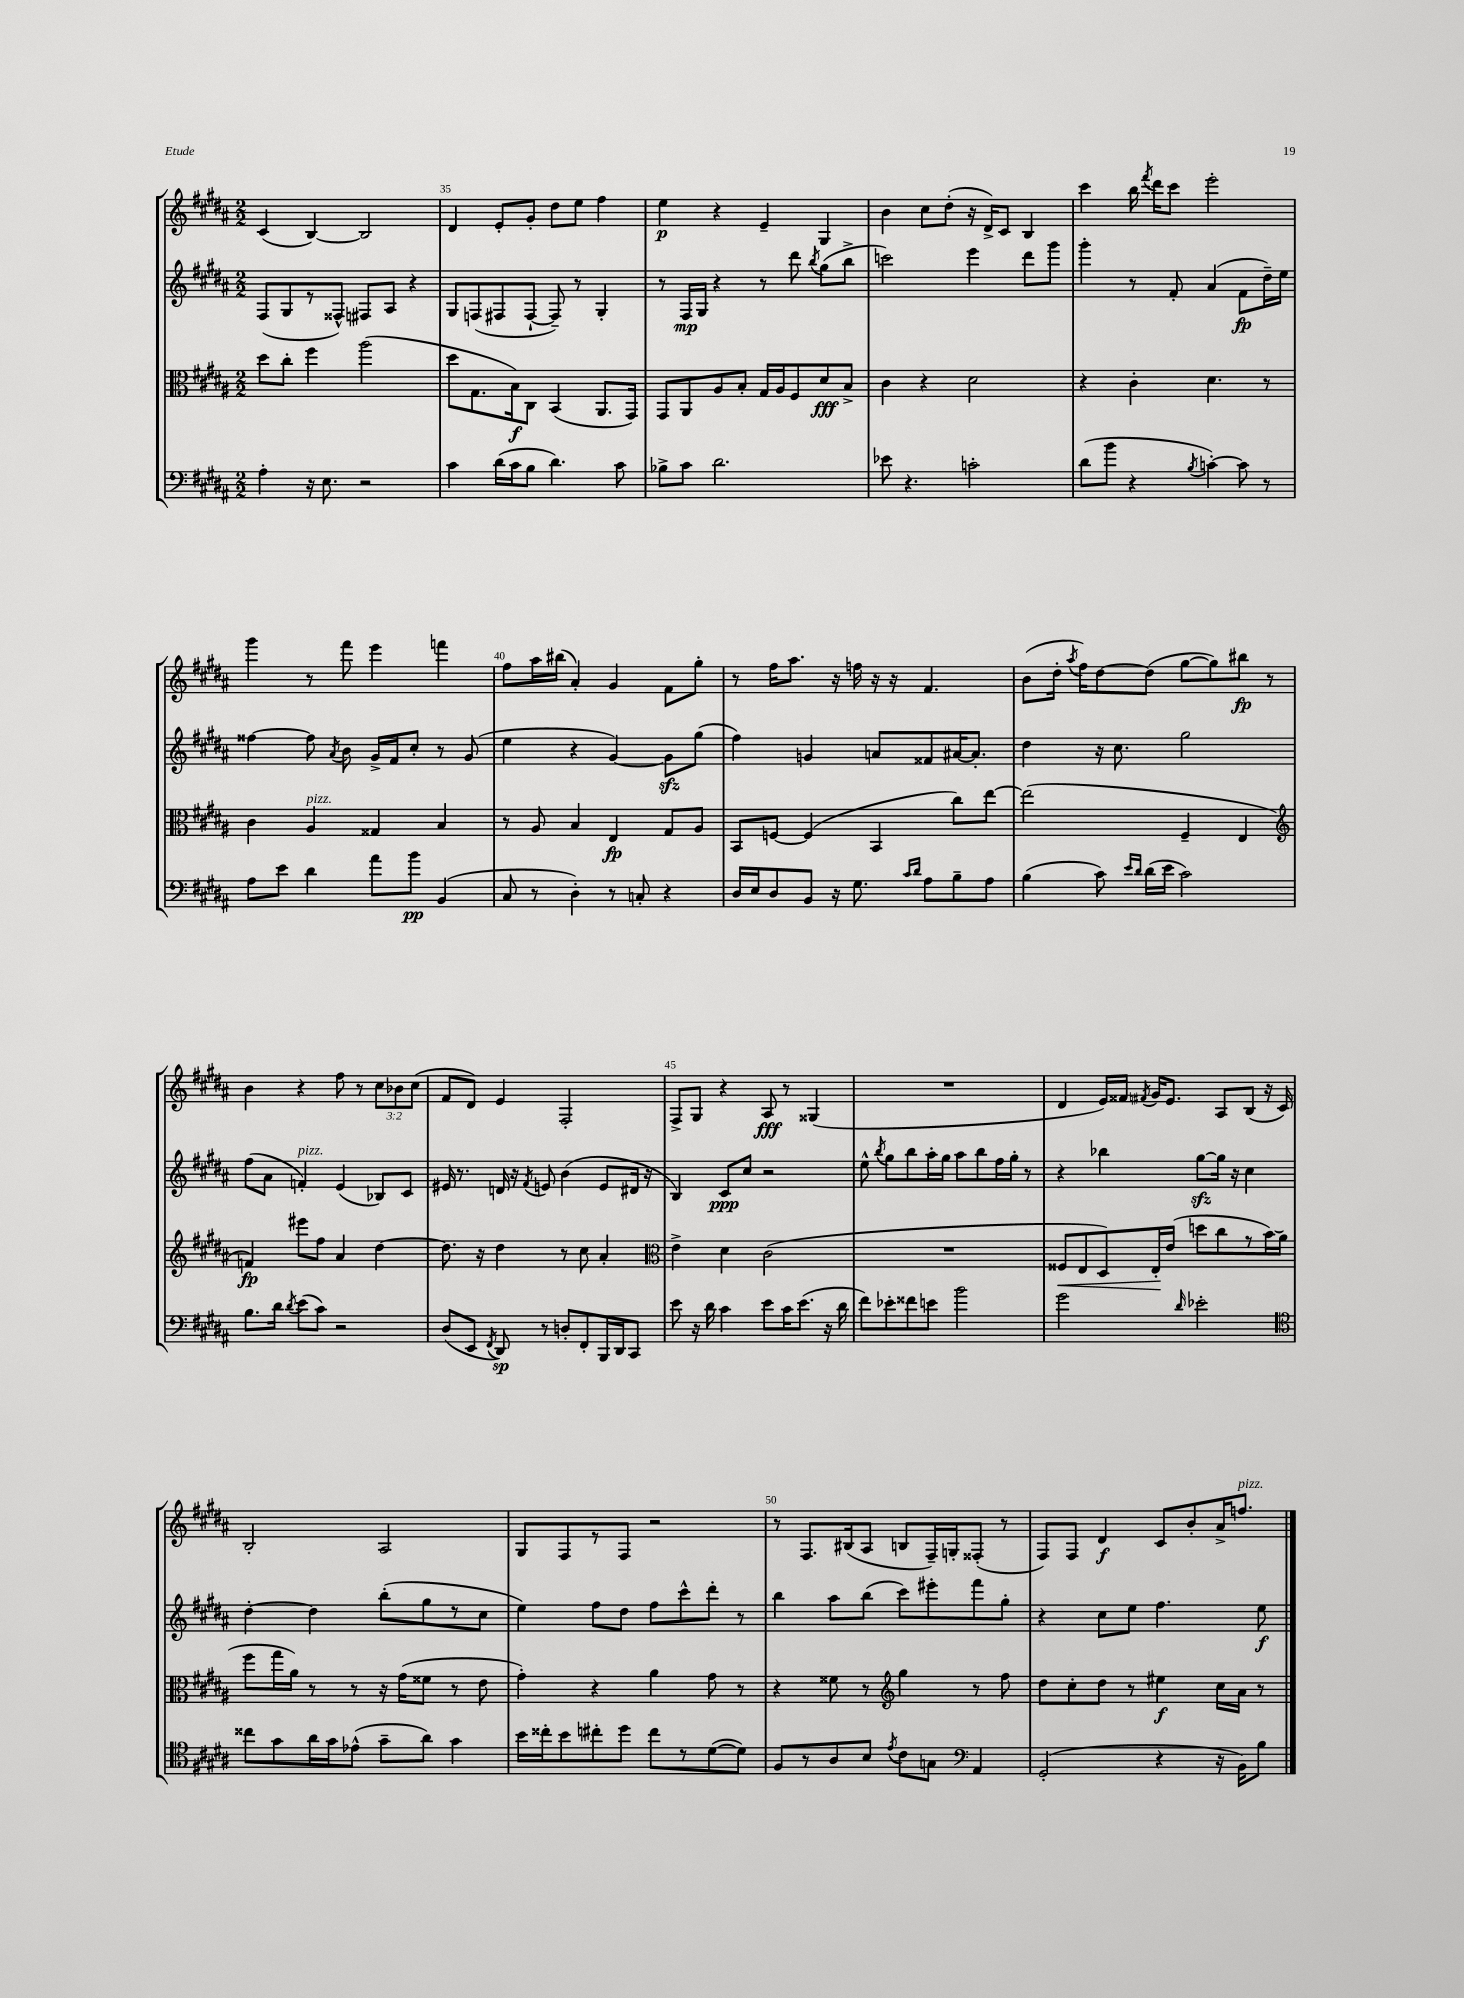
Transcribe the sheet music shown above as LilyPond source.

<<
\new StaffGroup <<
\new Staff = "s0" {
    \clef treble \key b \major \numericTimeSignature \time 2/2 \override Staff.TupletNumber.text = #tuplet-number::calc-fraction-text
    \autoBeamOff cis'4( b4~) b2 |
    dis'4 e'8[-. gis'8]-. dis''8[ e''8] fis''4 |
    e''4\p r4 e'4-- gis4 |
    b'4 cis''8[ dis''8]-.( r16 dis'16[->) cis'8] b4 |
    cis'''4 b''16 \acciaccatura { fis'''8 } dis'''16[ cis'''8] e'''2-. |
    gis'''4 r8 fis'''8 e'''4 f'''4 |
    fis''8[ ais''16 bis''16]( ais'4-.) gis'4 fis'8[ gis''8]-. |
    r8 fis''16[ ais''8.] r16 f''16 r16 r16 fis'4. |
    b'8[( dis''16]-. \acciaccatura { ais''8 } fis''16[) dis''8~ dis''8]( gis''8[~ gis''8) bis''8]\fp r8 |
    b'4 r4 fis''8 r8 \tuplet 3/2 { cis''8[ bes'8 cis''8]( } |
    fis'8[ dis'8]) e'4 fis2-. |
    fis8[-> gis8] r4 ais8\fff r8 gisis4( |
    R1 |
    dis'4 e'16[) fisis'16] \acciaccatura { fis'8 } gis'16[ e'8.] ais8[ b8]( r16 cis'16) |
    b2-. ais2 |
    gis8[ fis8 r8 fis8] r2 |
    r8 fis8.[ bis16( ais8] b8[ fis16--) g16-. fisis8]-.( r8 |
    fis8[) fis8] dis'4\f cis'8[ b'8-. ais'16-> f''8.]^\markup { \italic "pizz." } \bar "|." |
}
\new Staff = "s1" {
    \clef treble \key b \major \numericTimeSignature \time 2/2
    \autoBeamOff fis8[( gis8 r8 fisis8]-^) fis8[ ais8] r4 |
    gis8[ f8( fis8 fis8]~-! fis8--) r8 gis4-. |
    r8 fis16[\mp gis16] r4 r8 dis'''8 \acciaccatura { b''8 } gis''8[( b''8]-> |
    c'''2) e'''4 dis'''8[ gis'''8] |
    gis'''4-. r8 fis'8-. ais'4( fis'8[\fp dis''16--) e''16] |
    fisis''4~ fisis''8 \acciaccatura { ais'8 } b'8 gis'16[-> fis'16 cis''8]-. r8 gis'8( |
    e''4 r4 gis'4~) gis'8[\sfz gis''8]( |
    fis''4) g'4 a'8[ fisis'8 ais'16~ ais'8.]-. |
    dis''4 r16 cis''8. gis''2 |
    fis''8[( ais'8] f'4-.^\markup { \italic "pizz." }) e'4( bes8[) cis'8] |
    eis'16 r8. d'16 r16 \acciaccatura { fis'8 } e'8 b'4( e'8[ dis'16] r16 |
    b4) cis'8[\ppp cis''8] r2 |
    e''8-^ \acciaccatura { b''8 } gis''8[ b''8 ais''16-. gis''16] ais''8[ b''8 fis''16 gis''16]-. r8 |
    r4 bes''4 gis''8[~\sfz gis''16] r16 cis''4 |
    dis''4~-. dis''4 b''8[-.( gis''8 r8 cis''8] |
    e''4) fis''8[ dis''8] fis''8[ cis'''8-^ dis'''8]-. r8 |
    b''4 ais''8[ b''8]( cis'''8[) eis'''8-. fis'''8 gis''8]-. |
    r4 cis''8[ e''8] fis''4. e''8\f \bar "|." |
}
\new Staff = "s2" {
    \clef alto \key b \major \numericTimeSignature \time 2/2
    \autoBeamOff dis''8[ cis''8]-. fis''4 ais''2( |
    dis''8[ gis8. b16\f) cis8] b,4( ais,8.[ gis,16]) |
    gis,8[ ais,8 ais8 b8]-. gis16[ ais16 fis8 dis'8\fff b8]-> |
    cis'4 r4 dis'2 |
    r4 cis'4-. dis'4. r8 |
    cis'4 ais4^\markup { \italic "pizz." } gisis4 b4 |
    r8 ais8 b4 e4\fp gis8[ ais8] |
    b,8[ f8]~ f4( b,4 cis''8[) e''8]~ |
    e''2( fis4-- e4 |
    \clef treble f'4\fp) eis'''8[ fis''8] ais'4 dis''4~ |
    dis''8. r16 dis''4 r8 cis''8 ais'4-. |
    \clef alto e'4-> dis'4 cis'2( |
    R1 |
    fisis8[\< e8 dis8) e16-.\! e'16]( d''8[ cis''8 r8 b'16) ais'16]( |
    fis''8[ gis''16 ais'16]) r8 r8 r16 gis'16[( fisis'8] r8 e'8 |
    gis'4-.) r4 ais'4 gis'8 r8 |
    r4 fisis'8 r8 \clef treble gis''4 r8 fis''8 |
    dis''8[ cis''8-. dis''8] r8 eis''4\f cis''16[ ais'16] r8 \bar "|." |
}
\new Staff = "s3" {
    \clef bass \key b \major \numericTimeSignature \time 2/2
    \autoBeamOff ais4-. r16 e8. r2 |
    cis'4 dis'16[( cis'16 b8] dis'4.) cis'8 |
    bes8[-> cis'8] dis'2. |
    ees'8 r4. c'2-. |
    dis'8[( b'8] r4 \acciaccatura { b8 } c'4~-.) c'8 r8 |
    ais8[ e'8] dis'4 ais'8[ b'8]\pp b,4( |
    cis8 r8 dis4-.) r8 c8-. r4 |
    dis16[ e16 dis8 b,8] r16 gis8. \grace { cis'16[ dis'16] } ais8[ b8-- ais8] |
    b4( cis'8) \grace { e'16[ dis'16] } dis'16[( e'16] cis'2) |
    b8.[ dis'16] \acciaccatura { dis'8 } e'8[( cis'8]) r2 |
    dis8[( e,8] \acciaccatura { fis,8 } dis,8\sp) r8 d8[-. fis,8-. b,,16 dis,16 cis,8] |
    e'8 r16 dis'16 cis'4 e'8[ cis'16 e'8.]( r16 dis'16 |
    fis'8[) ees'8-. fisis'8 e'8] b'2 |
    gis'2 \grace { dis'16 } ees'2-. |
    \clef tenor cisis''8[ gis'8 ais'16 gis'16 ees'8]-^( gis'8[-- ais'8]) gis'4 |
    b'16[ cisis''16-. b'8 cis''8-. dis''8] cis''8[ r8 dis'8~( dis'8]) |
    fis8[ r8 ais8 b8] \acciaccatura { e'8 } cis'8[ g8] \clef bass ais,4 |
    gis,2-.( r4 r16 b,16[) b8] \bar "|." |
}
>>
>>
\layout { \context { \Score currentBarNumber = #34 \override BarNumber.break-visibility = ##(#f #t #t) barNumberVisibility = #(every-nth-bar-number-visible 5) } }
